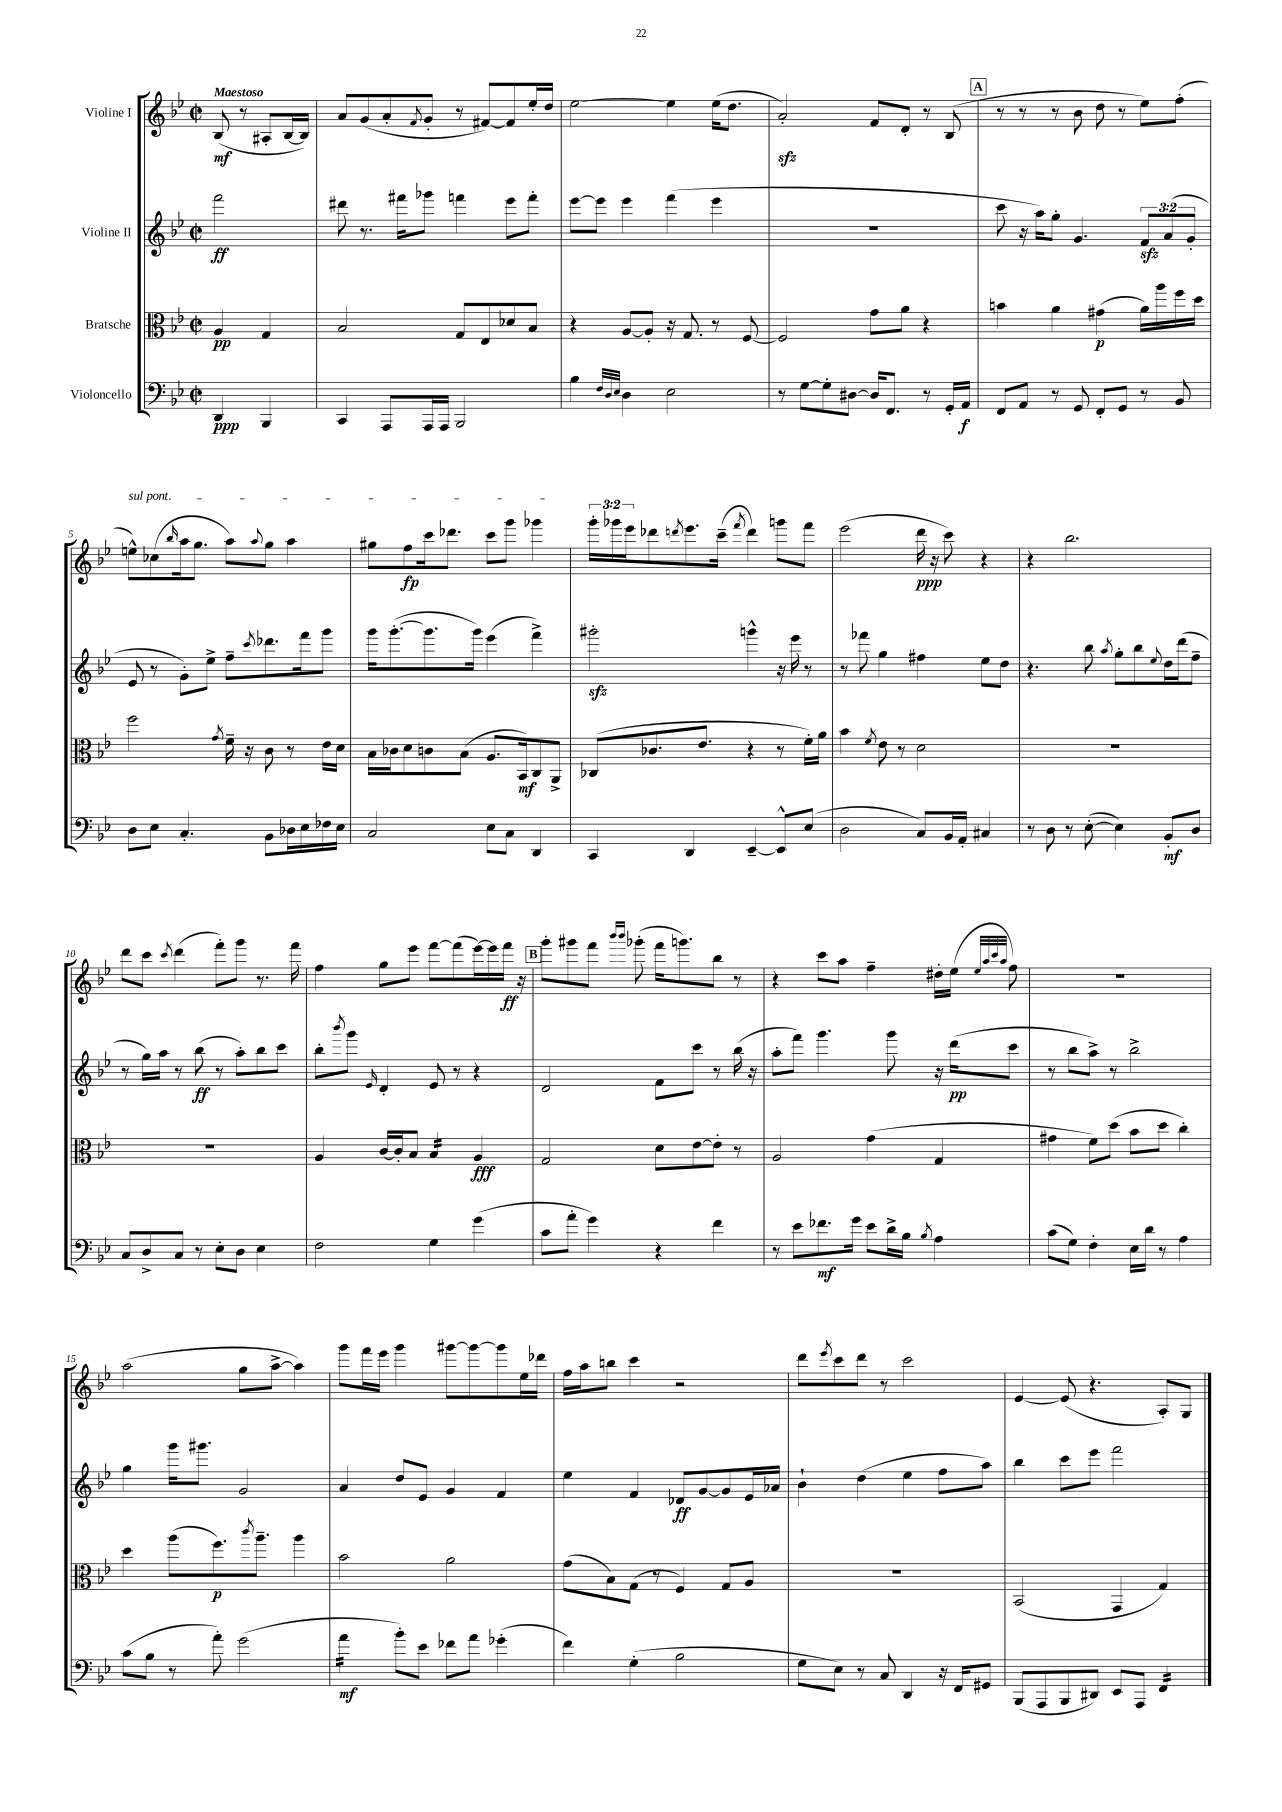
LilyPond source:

<<
\new StaffGroup <<
\new Staff = "s0" \with { instrumentName = "Violine I" } {
    \clef treble \key bes \major \defaultTimeSignature \time 2/2 \override Staff.TupletNumber.text = #tuplet-number::calc-fraction-text \partial 2 \tempo "Maestoso"
    bes8\mf( r8 ais8-. bes16~ bes16) |
    a'8 g'8( a'8-. \acciaccatura { f'8 } g'8-. r8 fis'8~) fis'8 ees''16-. d''16 |
    ees''2~ ees''4 ees''16( d''8. |
    a'2-.\sfz) f'8 d'8-. r8 bes8( |
    \mark \markup { \box "A" } r8 r8 r8 bes'8 d''8 r8 ees''8) f''8-.( |
    \once \override TextSpanner.bound-details.left.text = \markup { \italic "sul pont." } e''8-^\startTextSpan) ces''8( \grace { bes''16 } a''16 g''8. a''8) \appoggiatura { a''8 } g''8 a''4 |
    gis''8 f''8\fp c'''16 des'''8. c'''8 g'''8 ges'''4\stopTextSpan |
    \tuplet 3/2 { g'''16-. ges'''16 ees'''16 } des'''8 \acciaccatura { d'''8 } ees'''8. c'''16--( \acciaccatura { f'''8 } d'''4) g'''8 f'''8 |
    ees'''2( d'''16\ppp r16 c'''8) r4 |
    r4 bes''2. |
    d'''8 c'''8 \acciaccatura { c'''8 } d'''4( f'''8-.) g'''8 r8. f'''16 |
    f''4 g''8 ees'''8 f'''8~ f'''8( ees'''16~) ees'''16 f'''16\ff r16 |
    \mark \markup { \box "B" } g'''8-. gis'''8 f'''8 \grace { bes'''16 bes'''16 } ges'''8-.( f'''16 g'''8.) bes''8 r8 |
    r4 c'''8 a''8 f''4-- dis''16-. ees''16( \grace { ees''32 a''32 c'''32 a''32 } f''8) |
    R1 |
    a''2( g''8 a''8~-> a''4) |
    g'''8 f'''16 ees'''16 g'''4 gis'''8~ gis'''8~ gis'''8 ees''16 des'''16 |
    f''16 a''16 b''8 c'''4 r2 |
    d'''8 \acciaccatura { ees'''8 } c'''8 d'''8 r8 c'''2 |
    ees'4~ ees'8( r4. a8-.) g8 \bar "|." |
}
\new Staff = "s1" \with { instrumentName = "Violine II" } {
    \clef treble \key bes \major \defaultTimeSignature \time 2/2 \override Staff.TupletNumber.text = #tuplet-number::calc-fraction-text \partial 2
    f'''2\ff |
    dis'''8 r8. fis'''16 ges'''8 f'''4 ees'''8 f'''8-. |
    ees'''8~ ees'''8 ees'''4 f'''4( ees'''4 |
    R1 |
    \mark \markup { \box "A" } c'''8 r16 a''16) g''8-. g'4. \tuplet 3/2 { f'8\sfz a'8( g'8-. } |
    ees'8 r8 g'8-.) ees''8-> f''8-- \acciaccatura { c'''8 } des'''8. f'''16 g'''8 |
    g'''16 g'''8.~-.( g'''8. g'''16) ees'''4( f'''4->) |
    gis'''2-.\sfz g'''4-^ r16 ees'''16 r8 |
    r8 fes'''8 g''4 fis''4 ees''8 d''8 |
    r4. bes''8 \acciaccatura { a''8 } g''8-. bes''8 \appoggiatura { ees''8 } d''16 d'''16( f''8-- |
    r8 g''16) a''16 r8 bes''8\ff( r8 a''8-.) bes''8 c'''8 |
    bes''8-. \acciaccatura { bes'''8 } g'''8 \grace { ees'16 } d'4-. ees'8 r8 r4 |
    \mark \markup { \box "B" } d'2 f'8 c'''8 r8 bes''16( r16 |
    a''8-. f'''8) g'''4. g'''8 r16 d'''16\pp( c'''8 |
    r8 bes''8 a''8->) r8 bes''2-> |
    g''4 g'''16 gis'''8. g'2 |
    a'4 d''8 ees'8 g'4 f'4 |
    ees''4 f'4 des'8\ff g'8~ g'8 ees'16 aes'16 |
    bes'4-! d''4( ees''4 f''8 a''8) |
    bes''4 c'''8 ees'''8 f'''2 \bar "|." |
}
\new Staff = "s2" \with { instrumentName = "Bratsche" } {
    \clef alto \key bes \major \defaultTimeSignature \time 2/2 \partial 2
    a4\pp g4 |
    bes2 g8 ees8 des'8 bes8 |
    r4 a8~ a8-. r16 g8. r8 f8~ |
    f2 g'8 a'8 r4 |
    \mark \markup { \box "A" } b'4 a'4 gis'4\p( a'16) a''16 f''16 d''16 |
    f''2 \acciaccatura { g'8 } f'16-- r16 c'8 r8 ees'16 d'16 |
    bes16 ces'16 d'8 c'8 bes8( a8. bes,16\mf) c8 a,8-> |
    ces8( ces'8. ees'8. r4 r8 f'16-.) a'16 |
    bes'4 \acciaccatura { f'8 } ees'8 r8 d'2 |
    R1 |
    R1 |
    a4 c'16~ c'16-. bes8 bes4:16 a4\fff |
    \mark \markup { \box "B" } g2 d'8 ees'8~ ees'8-. r8 |
    a2 g'4( g4 |
    gis'4 f'8) d''8( bes'8 d''8 c''4-.) |
    d''4 a''8( f''8.\p) \acciaccatura { c'''8 } a''8.-- a''4 |
    bes'2 a'2 |
    g'8( bes8) g8( r8 f4) g8 a8 |
    R1 |
    bes,2( g,4 g4) \bar "|." |
}
\new Staff = "s3" \with { instrumentName = "Violoncello" } {
    \clef bass \key bes \major \defaultTimeSignature \time 2/2 \partial 2
    d,4\ppp bes,,4 |
    c,4 a,,8 a,,16 a,,16 bes,,2 |
    bes4 \grace { f32 d32 ees32 } d4 ees2 |
    r8 g8~ g8-. dis8~ dis16 f,8. r8 g,16-. a,16\f |
    \mark \markup { \box "A" } f,8 a,8 r8 g,8 f,8-. g,8 r8 bes,8 |
    d8 ees8 c4.-. bes,8 des16 ees16 fes16 ees16 |
    c2 ees8 c8 d,4 |
    c,4 d,4 ees,4~-- ees,8-^ ees8( |
    d2 c8) bes,16 a,16-. cis4 |
    r8 d8 r8 ees8~-.( ees4) bes,8-.\mf d8 |
    c8 d8-> c8 r8 ees8-. d8 ees4 |
    f2 g4 g'4( |
    \mark \markup { \box "B" } c'8 a'8-. g'4) r4 f'4 |
    r8 ees'8 fes'8.\mf g'16 ees'8 d'16-> bes16 \acciaccatura { bes8 } a4 |
    c'8( g8) f4-. ees16 d'16 r8 a4 |
    c'8( bes8 r8 a'8-.) g'2( |
    a'4:16\mf bes'8-.) ees'8 fes'8 a'8 ges'4-.( |
    f'4) g4-.( bes2 |
    g8 ees8) r8 c8 d,4 r16 f,16 gis,8 |
    bes,,8( a,,8 bes,,8 dis,8) ees,8 a,,8 f,4:16 \bar "|." |
}
>>
>>
